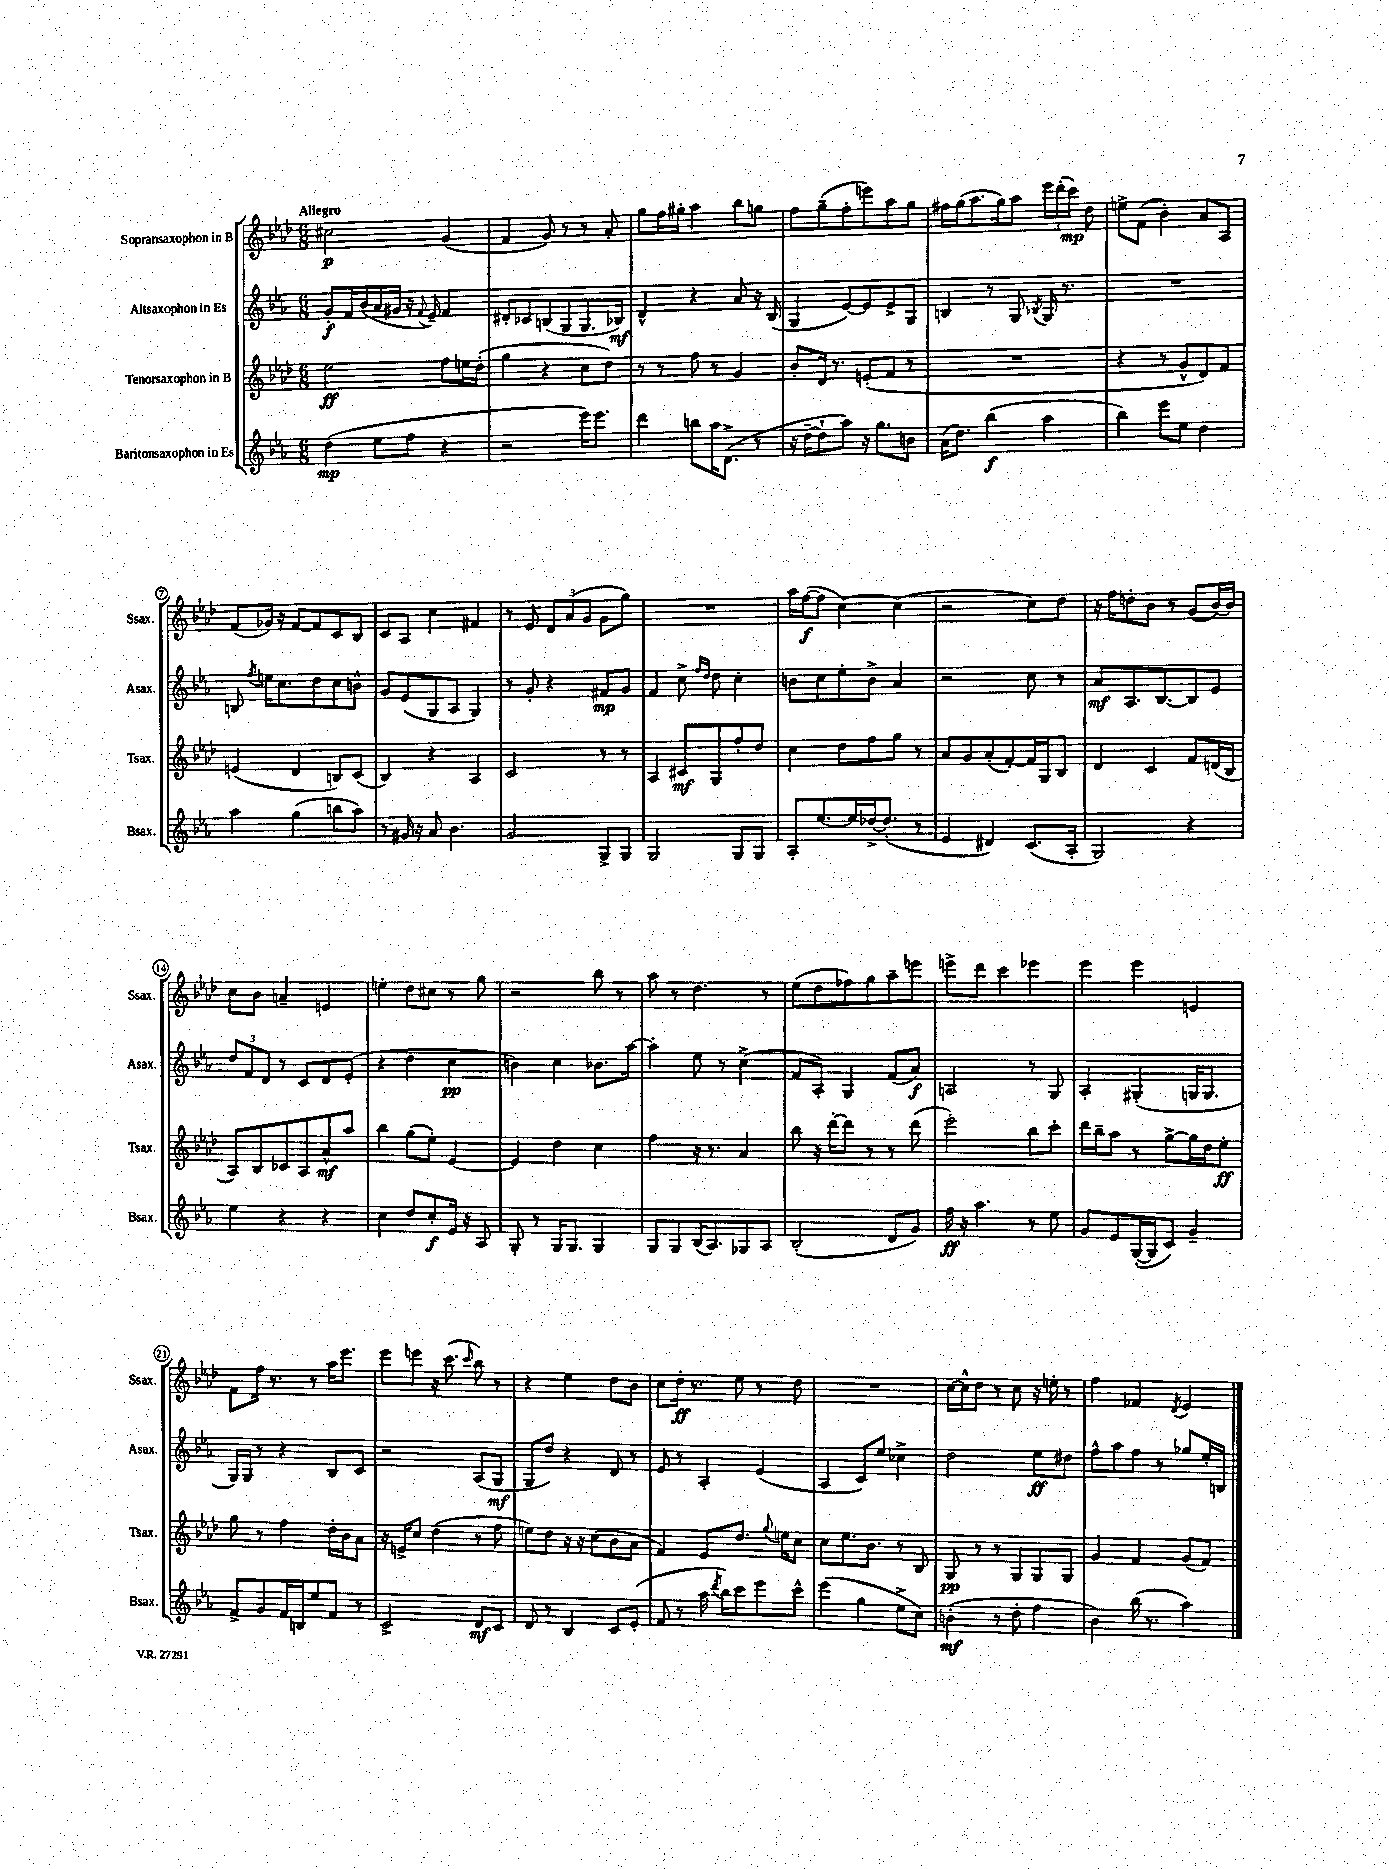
<<
\new StaffGroup <<
\new Staff = "s0" \with { instrumentName = "Sopransaxophon in B" shortInstrumentName = "Ssax." } {
    \clef treble \key aes \major \numericTimeSignature \time 6/8 \tempo "Allegro"
    \autoBeamOff cis''2\p g'4( |
    f'4 g'8) r8 r8 aes'8-. |
    g''8[ f''16 gis''16]-. aes''4 bes''8[ g''8] |
    f''8[ g''8--( f''8-. e'''8) aes''8 g''8] |
    fis''16[ g''16( aes''8. g''16) aes''8] \tuplet 3/2 { ees'''16[ des'''16-.( c'''16]\mp) } des''8 |
    e''8[-> f'8]( bes'4-.) aes'8[ aes8] |
    f'8[( ges'16]) r16 f'8[~ f'8 c'8 bes8] |
    c'8[ aes8] c''4 fis'4 |
    r8 ees'8 \tuplet 3/2 { des'8[ aes'8( g'8] } g'8[ g''8]) |
    R2. |
    aes''16[ f''16~\f( f''8] c''4~) c''4( |
    r2 c''8[) des''8] |
    r16 f''16[ d''8-. bes'8] r8 g'8[( bes'16~) bes'16] |
    c''8[ bes'8] a'4-- e'4 |
    e''4-. des''8[ cis''8] r8 g''8 |
    r2 bes''8 r8 |
    aes''8 r8 des''4. r8 |
    ees''8[( des''8 fes''8) g''8 aes''8-- e'''8] |
    e'''8[-> des'''8] c'''4 ees'''4 |
    ees'''4 ees'''4 e'4 |
    f'8[ f''16] r8. r8 aes''16[ ees'''8.] |
    ees'''8[ e'''8] r16 c'''8.( \grace { c'''16 } bes''8) r8 |
    r4 ees''4 des''8[ bes'8] |
    c''8[ des''16]-.\ff r8. ees''8 r8 des''8 |
    R2. |
    c''16[~ c''16-^ des''8] r8 c''8 r16 e''16-. r8 |
    f''4 fes'4 \acciaccatura { des'8 } ees'4 \bar "|." |
}
\new Staff = "s1" \with { instrumentName = "Altsaxophon in Es" shortInstrumentName = "Asax." } {
    \clef treble \key ees \major \numericTimeSignature \time 6/8
    \autoBeamOff g'8[-.\f f'16 bes'16( aes'16 gis'16] r16 \appoggiatura { f'8 } ees'16--) f'4 |
    dis'8[-. ces'8 b8( g8 g8. bes16]\mf) |
    d'4-^ r4 aes'8 r16 bes16( |
    g4 ees'8[~) ees'8 ees'8-> g8] |
    b4 r8 g8 \acciaccatura { bes8 } g16 r8. |
    R2. |
    b8 \acciaccatura { f''8 } e''16[ c''8. d''8 c''8 b'8]-^ |
    g'8[ ees'8( g8 aes8] g4) |
    r8 g'8-. r4 fis'8[\mp g'8] |
    f'4 c''8-> \grace { f''16[ d''16] } d''8 c''4-. |
    b'8[ c''8 ees''8-. b'8]-> aes'4 |
    r2 c''8 r8 |
    aes'8[\mf aes8. bes8.~ bes8 ees'8] |
    \tuplet 3/2 { d''8[ f'8 d'8] } r8 c'8[ d'8 ees'8]-.( |
    r4 d''4 c''4\pp |
    b'4) c''4 bes'8.[ aes''16]~ |
    aes''4-. ees''8 r8 c''4->( |
    f'8[ aes8]-.) g4 f'8[( aes'8]\f) |
    a2 r8 g8 |
    aes4-. gis4-.( g16[ g8.] |
    g16[) g16] r8 r4 bes8[ c'8] |
    r2 aes8[( g8]\mf |
    g8[ d''8]) r4 d'8 r8 |
    ees'8 r8 aes4-. ees'4( |
    aes4 c'8[) ees''8] ces''4-> |
    d''2 ees''8[\ff dis''8] |
    f''8[-^ aes''8 f''8] r8 ges''8[ ees''16-. b16] \bar "|." |
}
\new Staff = "s2" \with { instrumentName = "Tenorsaxophon in B" shortInstrumentName = "Tsax." } {
    \clef treble \key aes \major \numericTimeSignature \time 6/8
    \autoBeamOff ees''2\ff f''8[ e''16 des''16]-.( |
    g''4 r4 c''8[ des''8]) |
    r8 r8 f''8 r8 g'4 |
    bes'8[-. des'16] r8. e'8[-.( f'8] r8 |
    R2. |
    r4 r8 g'8[-^ des'8) f'8] |
    e'4( des'4 b8[) c'8]( |
    bes4) r4 aes4 |
    c'2 r8 r8 |
    aes4 cis'8[\mf g8 f''8-. des''8] |
    c''4 des''8[ f''8 g''8] r8 |
    aes'8[ g'8 aes'8-.( f'8~-.) f'16 g16 bes8] |
    des'4 c'4 f'8[ d'16( bes16] |
    aes8[) bes8 ces'8 aes8 aes'8-^\mf aes''8] |
    bes''4 g''8[( ees''8]-.) ees'4~ |
    ees'4 des''4 c''4 |
    f''4 r16 r8. aes'4 |
    bes''8 r16 des'''16[~-. des'''8] r8 r8 des'''8( |
    ees'''2-.) bes''8[ c'''8]-. |
    des'''16[ bes''16-- aes''8] r8 g''8[~-> g''16 des''16 ees''8]-.\ff |
    g''8 r8 f''4 des''16[-. bes'16 aes'8] |
    r16 e'16[-> c''8] des''4( r8 f''8 |
    e''8[) des''8] r16 r16 c''8[( bes'8 aes'8] |
    f'4) ees'8[ des''8.] \appoggiatura { g''8 } e''16[ c''8] |
    c''8[ ees''8. bes'8.] r8 bes8 |
    g8\pp r8 r8 g8[ g8 g8] |
    g'4 f'4 g'8[( f'8]) \bar "|." |
}
\new Staff = "s3" \with { instrumentName = "Baritonsaxophon in Es" shortInstrumentName = "Bsax." } {
    \clef treble \key ees \major \numericTimeSignature \time 6/8
    \autoBeamOff d''4\mp( ees''8[ f''8] r4 |
    r2 ees'''16[) ees'''8.] |
    d'''4 b''8[ aes''16 d'8.]->( r8 |
    r16 d''16[~-- d''8-! aes''8]) r16 g''8.[ b'8] |
    aes'16[( d''8.]) bes''4\f( aes''4 |
    bes''4) ees'''8[ ees''8] d''4 |
    aes''4 g''4( b''8[ aes''8]) |
    r8 gis'16 r16 aes'8 bes'4. |
    g'2 g8[-> g8] |
    g2 g8[ g8] |
    aes8[-. ees''8.~ ees''16 des''16~-> des''8.]-.( r8 |
    ees'4 dis'4) c'8.[( aes16]-. |
    g2) r4 |
    ees''4 r4 r4 |
    c''4 d''8[ c''8-.\f ees'16] r16 aes8 |
    g8-. r8 g16[ g8.] g4 |
    g8[ g8 bes16( aes8.) ges8 aes8] |
    bes2-.( d'8[ g'8]) |
    f''16\ff r16 aes''4. r8 ees''8 |
    g'8[ ees'8 g16~-.( g16 c'8]) g'4-- |
    f'8[-> g'8 f'16 b16 ees''8 f'8] r8 |
    c'2-> d'8[\mf c'8] |
    d'8 r8 bes4 c'8[ ees'8]-.( |
    f'8 r8 aes''16 \acciaccatura { d'''8 } bes''16[) c'''8 ees'''8 c'''8]-^ |
    ees'''4( g''4 ees''8[-> c''8]) |
    b'4-.\mf( r8 d''8-. f''4 |
    bes'4) bes''16( r8. aes''4) \bar "|." |
}
>>
>>
\layout { \context { \Score \override BarNumber.stencil = #(make-stencil-circler 0.1 0.3 ly:text-interface::print) } }
